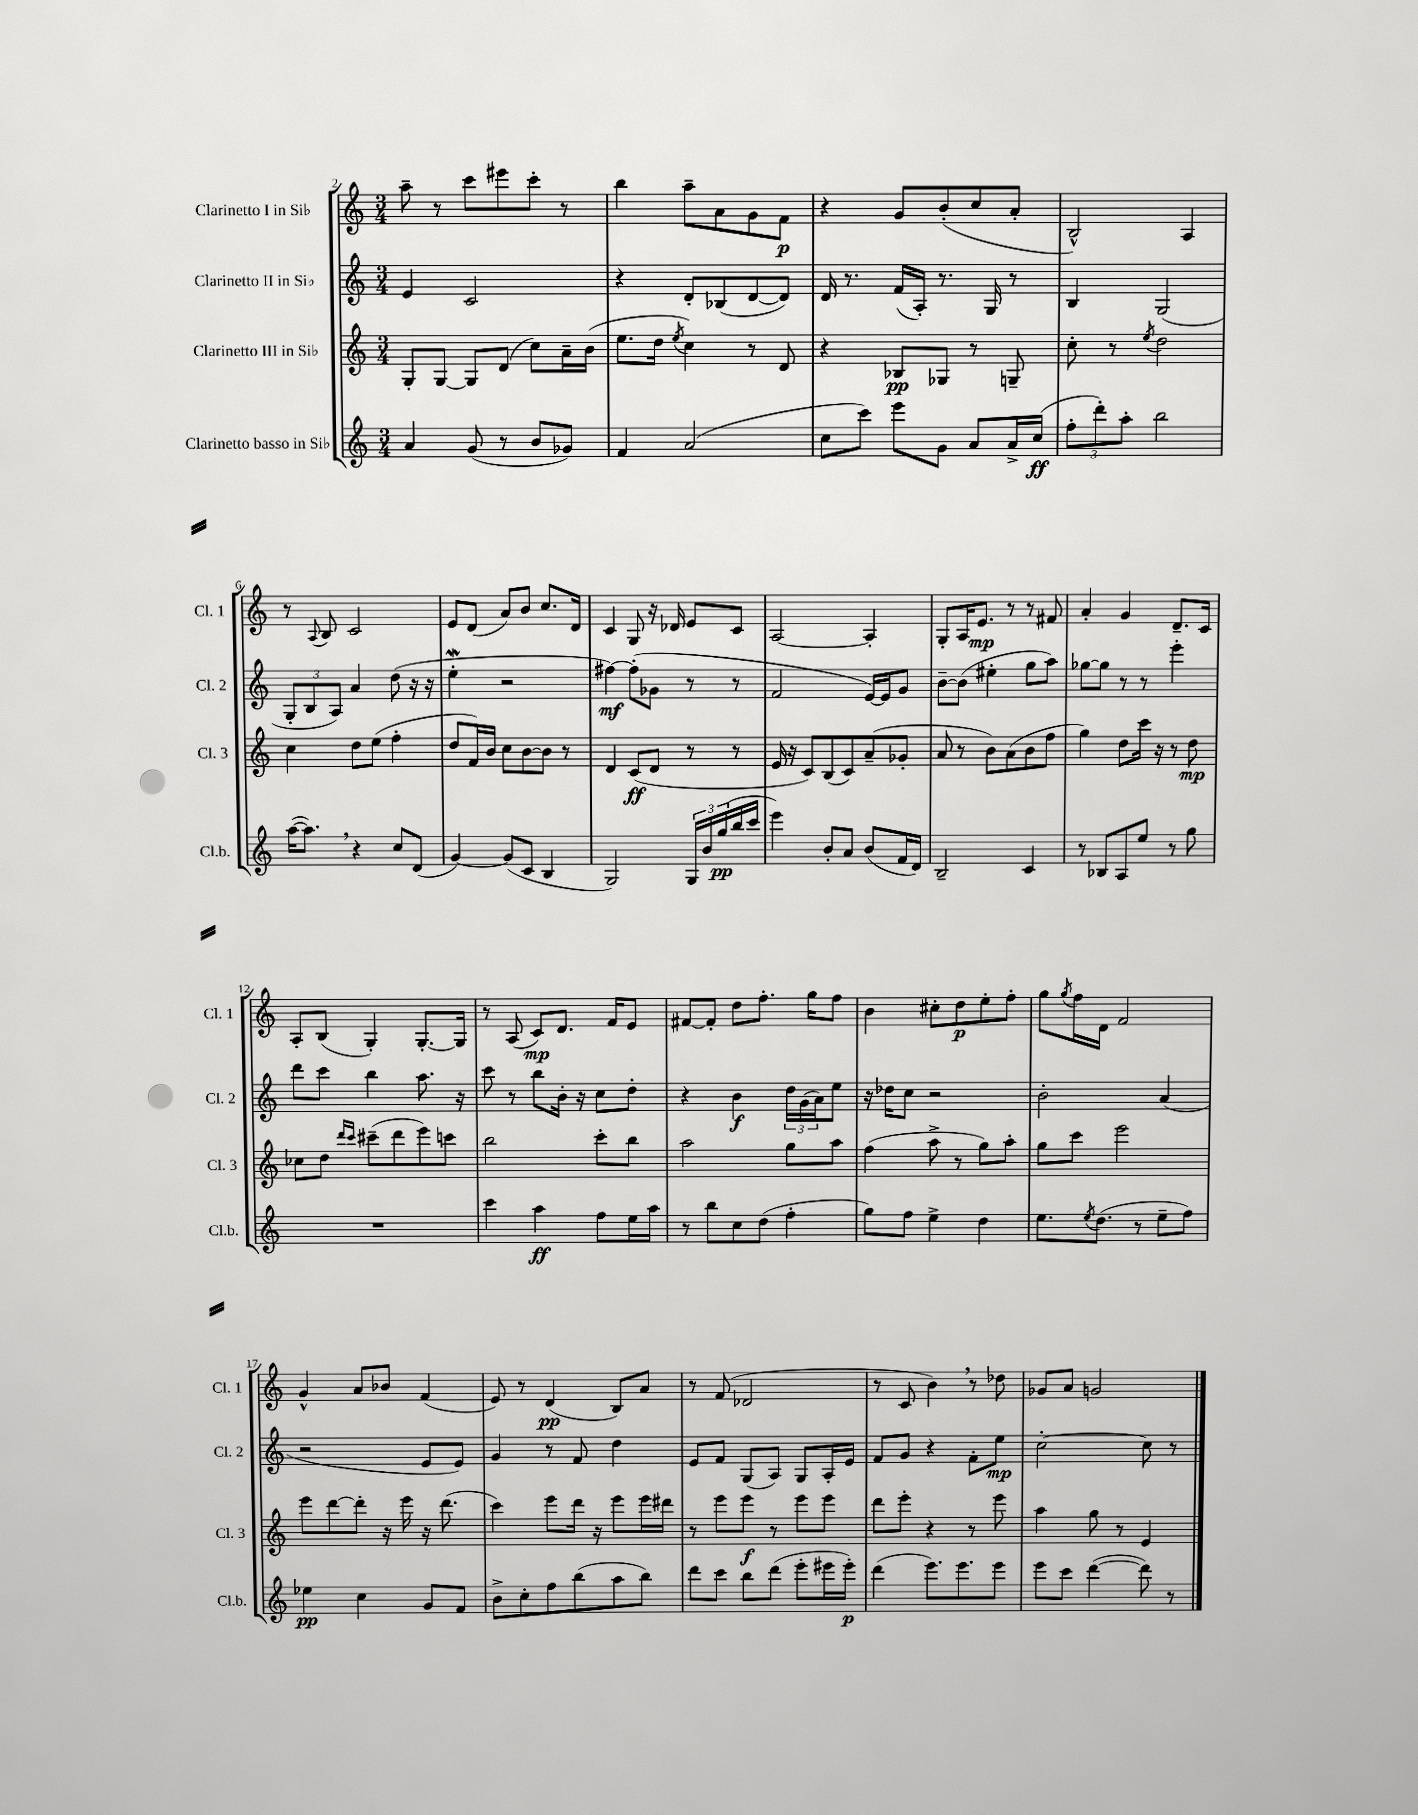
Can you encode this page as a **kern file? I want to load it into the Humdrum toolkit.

**kern	**dynam	**kern	**dynam	**kern	**dynam	**kern	**dynam
*part4	*part4	*part3	*part3	*part2	*part2	*part1	*part1
*staff4	*staff4	*staff3	*staff3	*staff2	*staff2	*staff1	*staff1
*I"Clarinetto basso in Si♭	*	*I"Clarinetto III in Si♭	*	*I"Clarinetto II in Si♭	*	*I"Clarinetto I in Si♭	*
*I'Cl.b.	*	*I'Cl. 3	*	*I'Cl. 2	*	*I'Cl. 1	*
*clefG2	*	*clefG2	*	*clefG2	*	*clefG2	*
*k[]	*	*k[]	*	*k[]	*	*k[]	*
*M3/4	*	*M3/4	*	*M3/4	*	*M3/4	*
=2	=2	=2	=2	=2	=2	=2	=2
4a/	.	8G'/L	.	4e/	.	8aa~\	.
.	.	[8G/J	.	.	.	8r	.
(8g/	.	8G/L]	.	2c/	.	8ccc\L	.
8r	.	(8d/J	.	.	.	8eee#X\	.
8b/L	.	8cc\L)	.	.	.	8ccc'\J	.
8g-X/J)	.	16a~\L	.	.	.	8r	.
.	.	(16b\JJ	.	.	.	.	.
=3	=3	=3	=3	=3	=3	=3	=3
4f/	.	8.ee\L	.	4r	.	4bb\	.
.	.	16dd\Jk	.	.	.	.	.
.	.	8qee/	.	.	.	.	.
(2a/	.	4cc\)	.	8d'/L	.	8aa~\L	.
.	.	.	.	(8B-X/	.	8a\	.
.	.	8r	.	[8d/	.	8g\	.
.	.	8d/	.	8d/J])	.	8f\J	p
=4	=4	=4	=4	=4	=4	=4	=4
8cc\L	.	4r	.	16d/	.	4r	.
.	.	.	.	8.r	.	.	.
8ccc\J)	.	.	.	.	.	.	.
8eee\L	.	8B-X/L	pp	(16f/LL	.	8g/L	.
.	.	.	.	16A'/JJ)	.	.	.
8g\J	.	8G-X/J	.	8.r	.	(8b'/	.
8a/L	.	8r	.	.	.	8cc/	.
.	.	.	.	16G/	.	.	.
16a^/L	.	8Gn~/	.	8r	.	8a'/J	.
(16cc/JJ	ff	.	.	.	.	.	.
=5	=5	=5	=5	=5	=5	=5	=5
12ff'\L	.	8cc'\	.	4B/	.	2B^^/)	.
12ddd'\)	.	.	.	.	.	.	.
.	.	8r	.	.	.	.	.
12aa'\J	.	.	.	.	.	.	.
.	.	8qee/	.	.	.	.	.
2bb\	.	2dd\	.	(2G/	.	.	.
.	.	.	.	.	.	4A/	.
!!LO:LB:g=z
=6	=6	=6	=6	=6	=6	=6	=6
([16aa\KL	.	4cc\	.	12G'/L	.	8r	.
8.aa,\J])	.	.	.	.	.	.	.
.	.	.	.	12B/	.	.	.
.	.	.	.	.	.	8qqA/	.
.	.	.	.	.	.	8B/	.
.	.	.	.	12A/J)	.	.	.
4r	.	8dd\L	.	4a/	.	2c/	.
.	.	(8ee\J	.	.	.	.	.
8cc/L	.	4ff'\	.	(8dd\	.	.	.
(8d/J	.	.	.	16r	.	.	.
.	.	.	.	16r	.	.	.
=7	=7	=7	=7	=7	=7	=7	=7
[4g/)	.	8dd/L	.	4eeW'\	.	8e/L	.
.	.	16f/L)	.	.	.	(8d/J	.
.	.	16b/JJ	.	.	.	.	.
(8g/L]	.	8cc\L	.	2r	.	8a/L)	.
8c/J	.	[8b\	.	.	.	8b/J	.
4B/	.	8b\J]	.	.	.	8.cc/L	.
.	.	8r	.	.	.	.	.
.	.	.	.	.	.	16d/Jk	.
=8	=8	=8	=8	=8	=8	=8	=8
2G/)	.	4d/	.	[4ff#X\)	mf	4c/	.
.	.	(8c/L	ff	(8ff#'\L]	.	8G/	.
.	.	8d/J	.	8g-X\J	.	16r	.
.	.	.	.	.	.	16d-X/	.
24G/LL	.	8r	.	8r	.	8e/L	.
24b/	.	.	.	.	.	.	.
(24gg/	pp	.	.	.	.	.	.
16bb/	.	8r	.	8r	.	8c/J	.
16ccc/JJ	.	.	.	.	.	.	.
=9	=9	=9	=9	=9	=9	=9	=9
4eee\)	.	16e/	.	2f/	.	[2A/	.
.	.	16r	.	.	.	.	.
.	.	8c/L)	.	.	.	.	.
8b'/L	.	(8B/	.	.	.	.	.
8a/J	.	8c/)	.	.	.	.	.
(8b/L	.	(8a~/	.	[16e/LL)	.	4A'/]	.
.	.	.	.	16e/J]	.	.	.
16f/L	.	8g-X'/J	.	8g/J	.	.	.
16d/JJ)	.	.	.	.	.	.	.
=10	=10	=10	=10	=10	=10	=10	=10
2B~/	.	8a/	.	[8b~\L	.	8G'/L	.
.	.	8r	.	(8b\J]	.	16A/K	.
.	.	.	.	.	.	8.e/J	mp
.	.	8b\L)	.	4ee#X'\	.	.	.
.	.	(8a\	.	.	.	8r	.
4c/	.	8b\	.	8gg\L	.	8r	.
.	.	8ff\J	.	8aa\J)	.	8f#X/	.
=11	=11	=11	=11	=11	=11	=11	=11
8r	.	4gg\)	.	[8gg-X\L	.	4a'/	.
8B-X/L	.	.	.	8gg-\J]	.	.	.
8A/	.	8dd\L	.	8r	.	4g/	.
8ee/J	.	16ccc\Jk	.	8r	.	.	.
.	.	16r	.	.	.	.	.
8r	.	8r	.	4eee'\	.	8.d~/L	.
8gg\	.	8dd\	mp	.	.	.	.
.	.	.	.	.	.	16c/Jk	.
!!LO:LB:g=z
=12	=12	=12	=12	=12	=12	=12	=12
2.r	.	8cc-X\L	.	8ddd\L	.	8A'/L	.
.	.	8dd\J	.	8ccc\J	.	(8B/J	.
.	.	16qqddd/LL	.	.	.	.	.
.	.	16qqccc/JJ	.	.	.	.	.
.	.	(8ccc#X~\L	.	4bb\	.	4G'/)	.
.	.	8ddd\	.	.	.	.	.
.	.	8eee\)	.	8.aa\	.	[8.G'/L	.
.	.	8cccn\J	.	.	.	.	.
.	.	.	.	16r	.	16G/Jk]	.
=13	=13	=13	=13	=13	=13	=13	=13
4ccc\	.	2bb\	.	8ccc\	.	8r	.
.	.	.	.	8r	.	(8A/	.
4aa\	ff	.	.	8bb\L	.	8c/L)	mp
.	.	.	.	16b'\Jk	.	8.d/J	.
.	.	.	.	16r	.	.	.
8ff\L	.	8ccc'\L	.	8cc\L	.	.	.
.	.	.	.	.	.	16f/KL	.
16ee\L	.	8bb\J	.	8dd'\J	.	8e/J	.
16aa\JJ	.	.	.	.	.	.	.
=14	=14	=14	=14	=14	=14	=14	=14
8r	.	2aa\	.	4r	.	[8f#X/L	.
8bb\L	.	.	.	.	.	8f#'/J]	.
8cc\	.	.	.	4b\	f	8dd\L	.
(8dd\J	.	.	.	.	.	8.ff'\J	.
4ff'\	.	8gg\L	.	24dd\LL	.	.	.
.	.	.	.	(24g\	.	.	.
.	.	.	.	.	.	16gg\KL	.
.	.	.	.	24a\J)	.	.	.
.	.	8aa\J	.	8ee\J	.	8ff\J	.
=15	=15	=15	=15	=15	=15	=15	=15
8gg\L)	.	(4ff\	.	16r	.	4b\	.
.	.	.	.	16dd-X\KL	.	.	.
8ff\J	.	.	.	8cc\J	.	.	.
4ee^\	.	8aa^\	.	2r	.	8cc#X'\L	.
.	.	8r	.	.	.	8dd\	p
4dd\	.	8gg\L)	.	.	.	8ee'\	.
.	.	8aa'\J	.	.	.	8ff'\J	.
=16	=16	=16	=16	=16	=16	=16	=16
8.ee\L	.	8gg\L	.	2b'\	.	8gg\L	.
.	.	.	.	.	.	8qgg/	.
.	.	8ccc\J	.	.	.	16ff\L	.
8qee/	.	.	.	.	.	.	.
(8.dd\J	.	.	.	.	.	16d\JJ	.
.	.	2eee\	.	.	.	2f/	.
8r	.	.	.	.	.	.	.
8ee~\L	.	.	.	(4a/	.	.	.
8ff\J)	.	.	.	.	.	.	.
!!LO:LB:g=z
=17	=17	=17	=17	=17	=17	=17	=17
4ee-X\	pp	8eee\L	.	2r	.	4g^^/	.
.	.	[8ddd\	.	.	.	.	.
4cc\	.	8ddd'\J]	.	.	.	8a/L	.
.	.	16r	.	.	.	8b-X/J	.
.	.	16eee\	.	.	.	.	.
8g/L	.	16r	.	8e/L	.	(4f/	.
.	.	(8.ddd\	.	.	.	.	.
8f/J	.	.	.	8e/J)	.	.	.
=18	=18	=18	=18	=18	=18	=18	=18
8b^\L	.	4ccc\)	.	4g/	.	8e/)	.
8cc'\	.	.	.	.	.	8r	.
8ff\	.	8eee\L	.	8r	.	(4d/	pp
(8bb\	.	16ddd\Jk	.	8f/	.	.	.
.	.	16r	.	.	.	.	.
8aa\	.	8eee\L	.	4dd\	.	8B/L)	.
8bb\J)	.	16eee\L	.	.	.	8a/J	.
.	.	16ddd#X\JJ	.	.	.	.	.
=19	=19	=19	=19	=19	=19	=19	=19
8ddd\L	.	8r	.	8e/L	.	8r	.
8ccc\J	.	8eee\L	.	8f/J	.	(8f/	.
8bb\L	.	8eee\J	f	(8G/L	.	2d-X/	.
(8ddd\J	.	8r	.	8A/J)	.	.	.
8eee'\L	.	8eee\L	.	8G/L	.	.	.
16eee#X\L	.	8eee\J	.	16A'/L	.	.	.
16eee#'\JJ)	p	.	.	16e/JJ	.	.	.
=20	=20	=20	=20	=20	=20	=20	=20
(4ddd\	.	8ddd\L	.	8f/L	.	8r	.
.	.	8eee'\J	.	8g/J	.	8c/	.
8.eee\L)	.	4r	.	4r	.	4b,\)	.
8.eee\	.	.	.	.	.	.	.
.	.	8r	.	8f'\L	.	8r	.
8eee\J	.	8eee\	.	8ee\J	mp	8dd-X\	.
=21	=21	=21	=21	=21	=21	=21	=21
8eee\L	.	4aa\	.	[2cc'\	.	8g-X/L	.
8ccc\J	.	.	.	.	.	8a/J	.
([4ddd\	.	8gg\	.	.	.	2gn/	.
.	.	8r	.	.	.	.	.
8ddd\])	.	4e/	.	8cc\]	.	.	.
8r	.	.	.	8r	.	.	.
==	==	==	==	==	==	==	==
*-	*-	*-	*-	*-	*-	*-	*-
